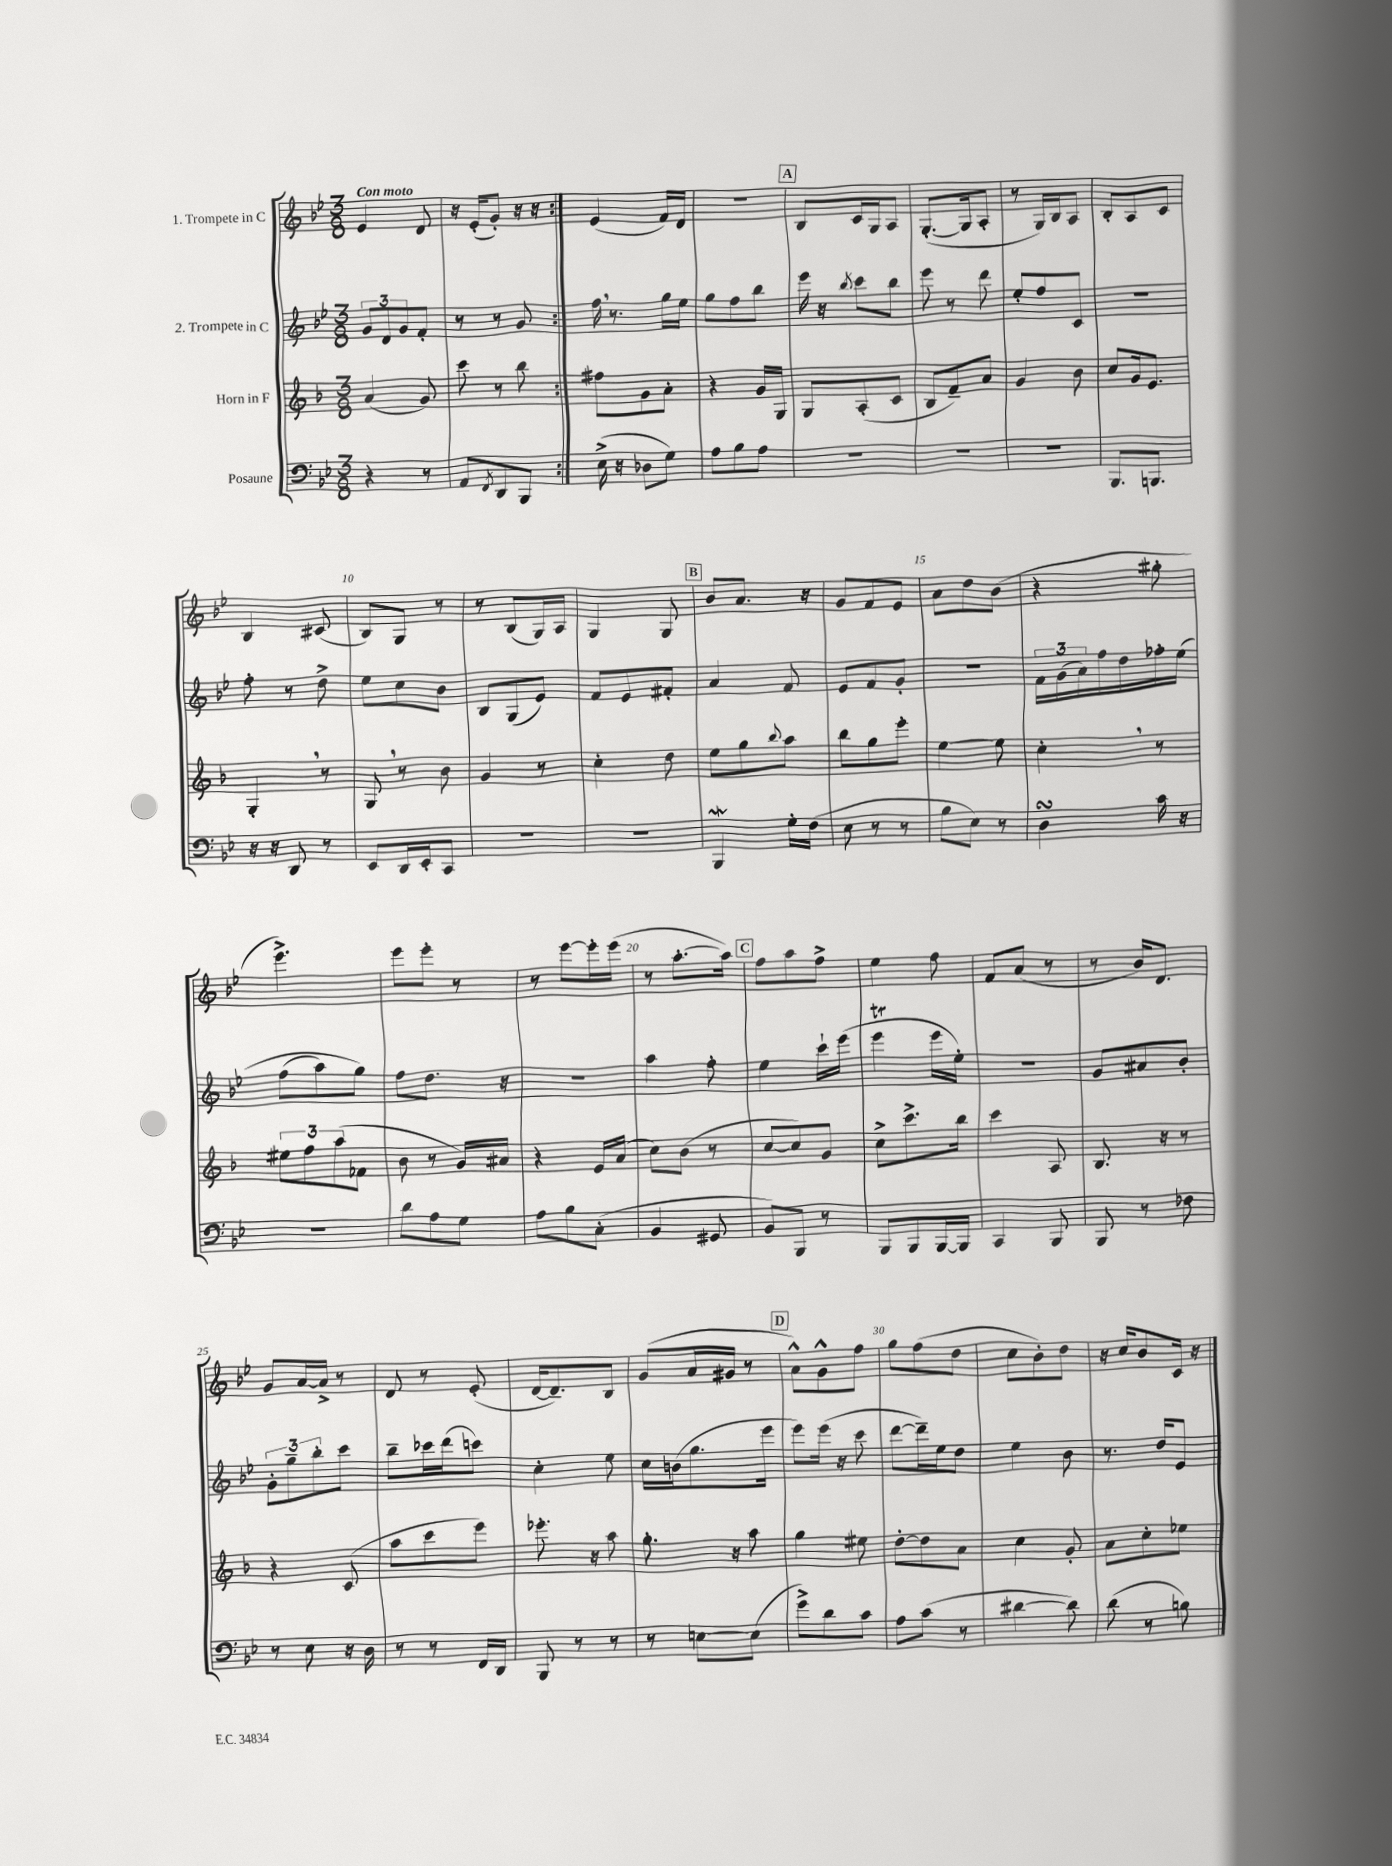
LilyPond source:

<<
\new StaffGroup <<
\new Staff = "s0" \with { instrumentName = "1. Trompete in C" } {
    \clef treble \key bes \major \numericTimeSignature \time 3/8 \tempo "Con moto"
    \repeat volta 2 { ees'4 d'8 |
    r16 ees'16-.( g'8-.) r16 r16 | }
    ees'4( f'16) d'16 |
    R4. |
    \mark \markup { \box "A" } bes8 c'16 g16 a8 |
    g8.~-.( g16 a8-. |
    r8 g16) bes16 a8 |
    bes8-. a8 c'8 |
    bes4 cis'8( |
    bes8) g8 r8 |
    r8 bes8( g16) a16 |
    g4 g8 |
    \mark \markup { \box "B" } bes'8 a'8. r16 |
    g'8 f'8 ees'8 |
    a'8 d''8 bes'8( |
    r4 gis''8-. |
    ees'''4.->) |
    ees'''8 ees'''8-. r8 |
    r8 ees'''8~ ees'''16-. ees'''16( |
    r8 a''8.~-. a''16) |
    \mark \markup { \box "C" } f''8 a''8 f''8-> |
    ees''4 f''8 |
    f'8 a'8( r8 |
    r8 bes'16) d'8. |
    g'8 a'16~ a'16-> r8 |
    d'8 r8 ees'8-.( |
    d'16~ d'8.--) bes8 |
    g'8( a'16 gis'16 r8 |
    \mark \markup { \box "D" } a'8-^) g'8-^ f''8 |
    g''8 f''8( d''8 |
    c''8 bes'8-.) d''8 |
    r16 c''16 bes'8 c'16 r16 \bar "|." |
}
\new Staff = "s1" \with { instrumentName = "2. Trompete in C" } {
    \clef treble \key bes \major \numericTimeSignature \time 3/8
    \repeat volta 2 { \tuplet 3/2 { g'8 d'8 g'8 } f'8-. |
    r8 r8 g'8 | }
    f''16 \breathe r8. g''16 ees''16 |
    g''8 f''8 bes''8 |
    \mark \markup { \box "A" } ees'''16 r16 \acciaccatura { bes''8 } c'''8 bes''8 |
    ees'''8 r8 d'''8 |
    ees''8-. f''8 c'8 |
    r4. |
    f''8-. r8 d''8-> |
    ees''8 c''8 bes'8 |
    bes8 g8( ees'8) |
    f'8 ees'8 fis'8-. |
    \mark \markup { \box "B" } a'4 f'8 |
    ees'8 f'8 g'8-. |
    R4. |
    \tuplet 3/2 { f'16 g'16( a'16) } f''16 d''16 fes''16-. ees''16\( |
    f''8( a''8) g''8\) |
    f''8 d''8. r16 |
    R4. |
    a''4 f''8-. |
    \mark \markup { \box "C" } ees''4 c'''16-! ees'''16( |
    ees'''4\trill ees'''16 ees''16-.) |
    R4. |
    g'8 ais'8 bes'8-. |
    \tuplet 3/2 { g'8-. g''8-- bes''8-. } c'''8 |
    bes''8-- ces'''16 d'''16( c'''8) |
    c''4-. ees''8 |
    c''16 b'16( g''8. ees'''16 |
    \mark \markup { \box "D" } ees'''8) ees'''16( r16 c'''8 |
    d'''8~ d'''16--) ees''16 d''8 |
    ees''4 bes'8 |
    r8. d''16 ees'8 \bar "|." |
}
\new Staff = "s2" \with { instrumentName = "Horn in F" } {
    \clef treble \key f \major \numericTimeSignature \time 3/8
    \repeat volta 2 { a'4( g'8) |
    c'''8 r8 bes''8 | }
    fis''8 g'8 a'8-. |
    r4 g'16 g16 |
    \mark \markup { \box "A" } g8 a8-.( c'8 |
    bes8 f'8--) a'8 |
    g'4 bes'8 |
    c''8 g'16 e'8. |
    g4-. \breathe r8 |
    g8 \breathe r8 bes'8 |
    g'4 r8 |
    c''4-. d''8 |
    \mark \markup { \box "B" } e''8 g''8 \appoggiatura { bes''8 } a''8 |
    bes''8 g''8 e'''8-. |
    e''4~ e''8 |
    c''4-. \breathe r8 |
    \tuplet 3/2 { eis''8 f''8 a''8( } fes'8 |
    bes'8 r8 g'16) ais'16 |
    r4 e'16 a'16( |
    c''8) bes'8( r8 |
    \mark \markup { \box "C" } c''8~ c''8) g'8 |
    c''8-> c'''8.-> bes''16 |
    c'''4 a8 |
    bes8. r16 r8 |
    r4 c'8( |
    a''8 c'''8 e'''8) |
    ees'''8.-. r16 a''8 |
    g''8.-. r16 a''8 |
    \mark \markup { \box "D" } g''4 eis''8 |
    d''8~-. d''8 a'8 |
    c''4 g'8-. |
    a'8 c''8-. ees''8 \bar "|." |
}
\new Staff = "s3" \with { instrumentName = "Posaune" } {
    \clef bass \key bes \major \numericTimeSignature \time 3/8
    \repeat volta 2 { r4 r8 |
    a,8 \acciaccatura { f,8 } d,8 bes,,8 | }
    ees16->( r16 des8 g8) |
    a8 bes8 a8 |
    \mark \markup { \box "A" } R4. |
    R4. |
    R4. |
    bes,,8. b,,8. |
    r16 r16 d,8 r8 |
    ees,8 d,16 ees,16-. c,8 |
    R4. |
    R4. |
    \mark \markup { \box "B" } bes,,4\mordent g16-. f16( |
    ees8 r8 r8 |
    bes8 ees8) r8 |
    d4\turn c'16 r16 |
    R4. |
    d'8 a8 g8 |
    a8 bes8 c8-.( |
    bes,4 gis,8 |
    \mark \markup { \box "C" } bes,8) bes,,8 r8 |
    bes,,8 bes,,8 bes,,16~ bes,,16 |
    c,4 bes,,8 |
    bes,,8 r8 fes8 |
    r8 ees8 r16 d16 |
    r8 r8 f,16 d,16 |
    bes,,8 r8 r8 |
    r8 e8~ e8( |
    \mark \markup { \box "D" } g'8->) d'8 c'8 |
    a8 c'8( r8 |
    dis'4~ dis'8) |
    d'8( r8 b8) \bar "|." |
}
>>
>>
\layout { \context { \Score \override BarNumber.break-visibility = ##(#f #t #t) barNumberVisibility = #(every-nth-bar-number-visible 5) } }
